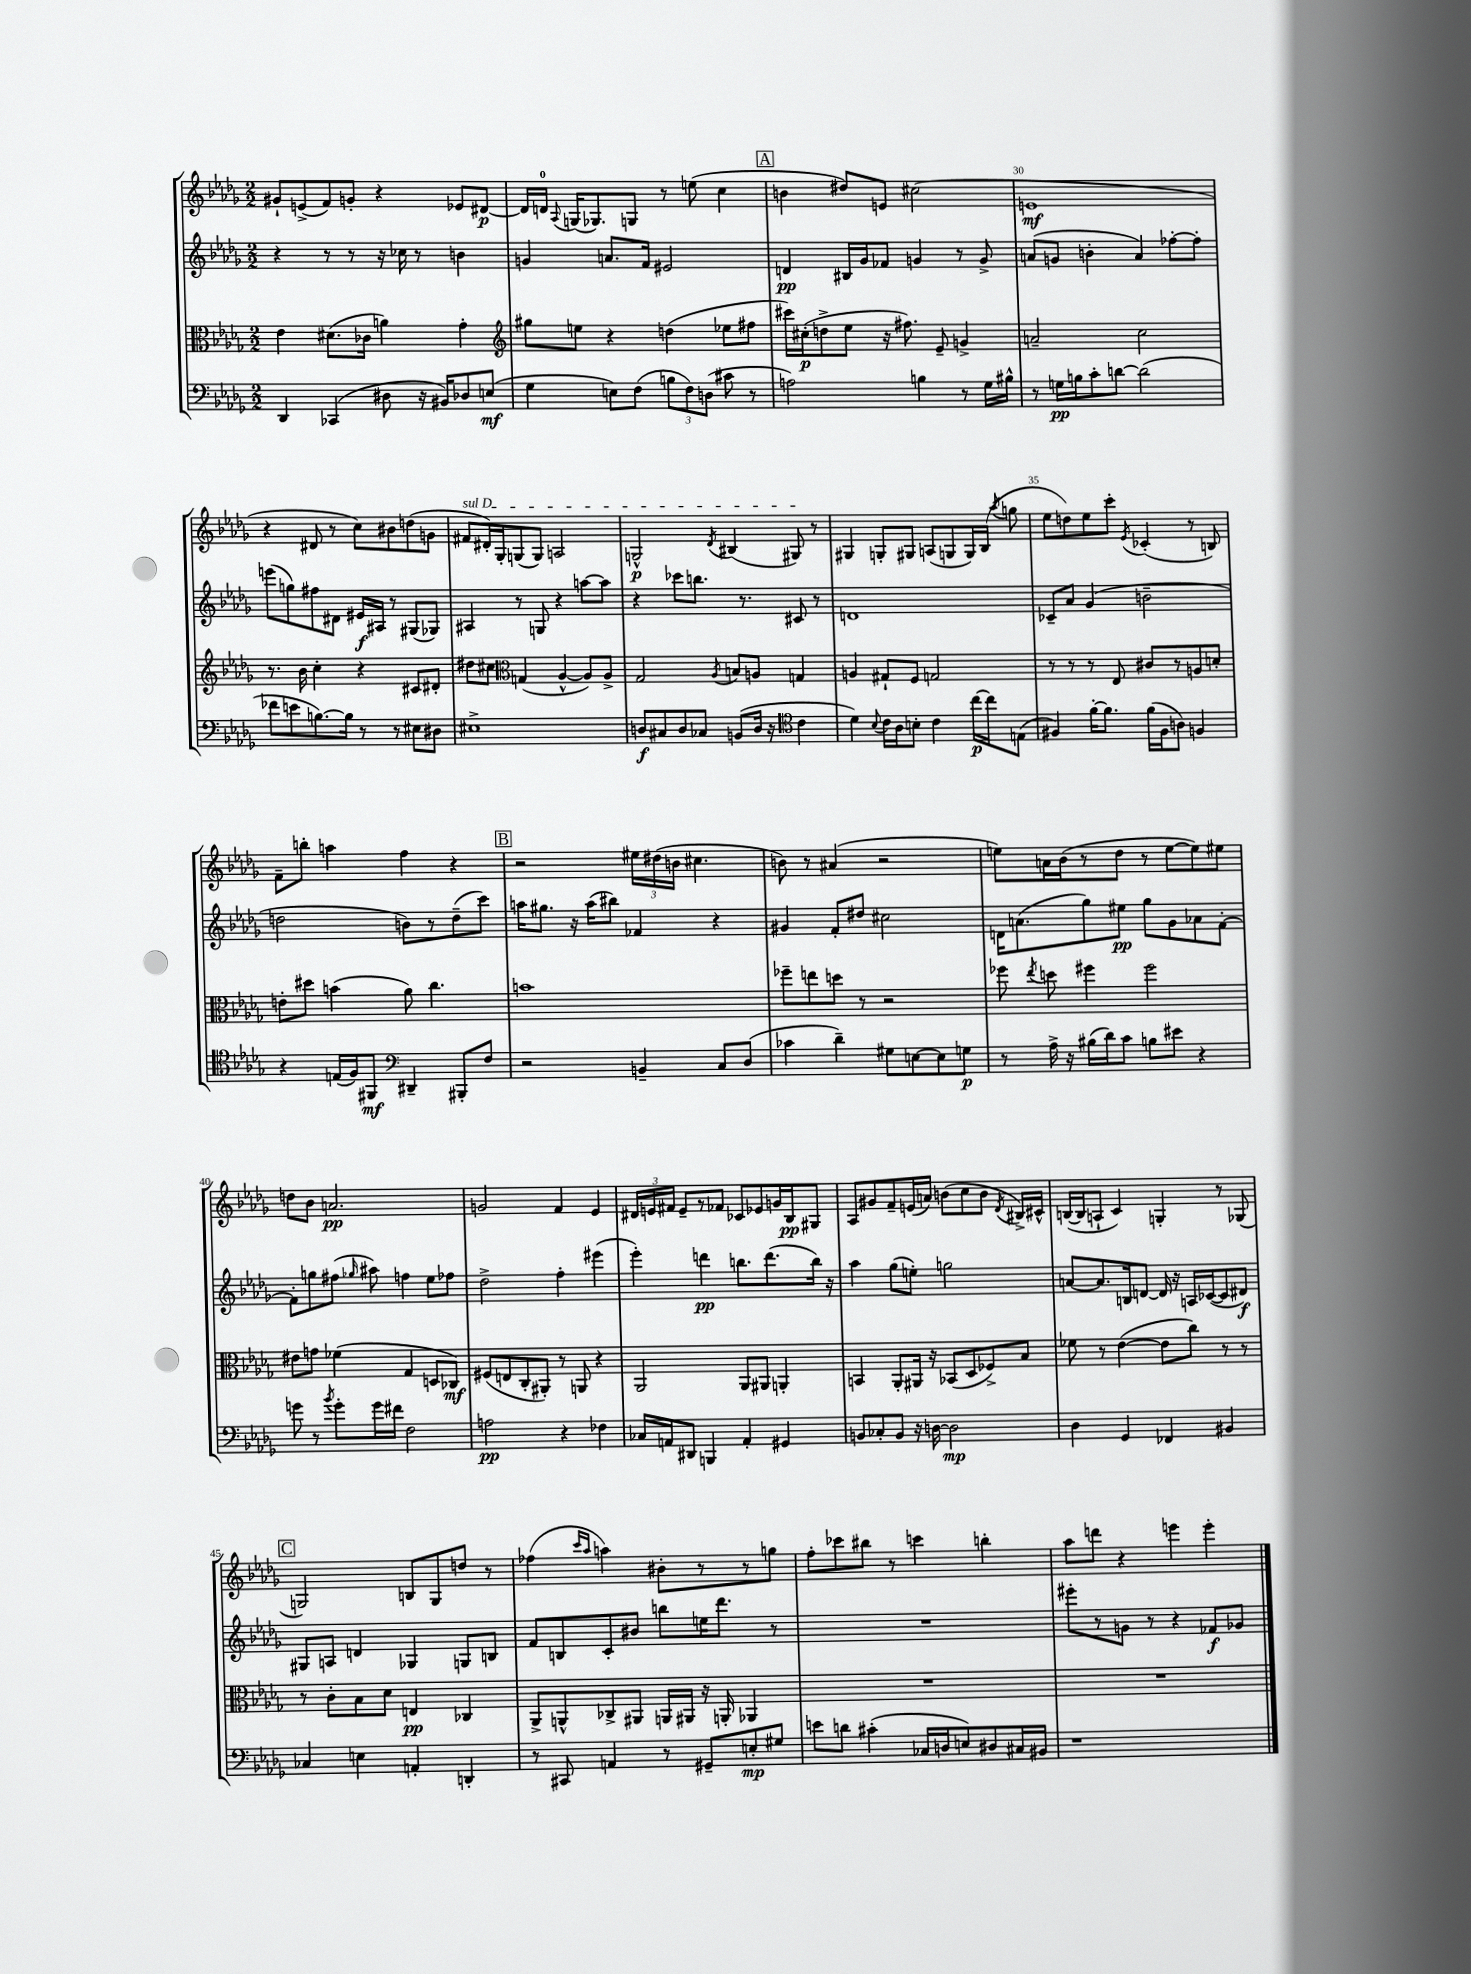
<<
\new StaffGroup <<
\new Staff = "s0" {
    \clef treble \key des \major \numericTimeSignature \time 2/2
    \autoBeamOff gis'8[-! e'8->( f'8) g'8]-. r4 ees'8[ dis'8]~\p |
    dis'16[ d'16]-0 \appoggiatura { aes8 } g16[( ges8.) g8] r8 e''8( c''4 |
    \mark \markup { \box "A" } b'4 dis''8[) e'8] cis''2( |
    e'1\mf |
    r4 dis'8 r8 c''8[) bis'8 d''8( g'8] |
    \once \override TextSpanner.bound-details.left.text = \markup { \italic "sul D" } fis'8[\startTextSpan dis'16-.) ges16-. g8( g8]) a2 |
    g2-^\p \acciaccatura { des'8 } bis4( gis8\stopTextSpan) r8 |
    gis4 g8[-. gis8] a8[( g8 g16) bes16]( \acciaccatura { aes''8 } g''8 |
    ees''8[ d''8) ees''8 c'''8]-. \acciaccatura { ees'8 } ces'4-.( r8 b8) |
    f'8[-- b''8]-. a''4 f''4 r4 |
    \mark \markup { \box "B" } r2 \tuplet 3/2 { eis''16[ dis''16( b'16] } cis''4. |
    b'8) r8 ais'4( r2 |
    e''8[) a'16 bes'16( r8 des''8] r8 e''8[~ e''8) eis''8] |
    d''8[ bes'8] a'2.\pp |
    g'2 f'4 ees'4 |
    \tuplet 3/2 { dis'16[ e'16 fis'16] } e'8[-- r8 fes'8] ces'8[ ees'8 g'16 bes16\pp gis8] |
    aes8[ gis'8 f'8-- e'16( a'16]) b'8[( c''8 b'8] \acciaccatura { des'8 } bis16[->) cis'16]-^ |
    b16[~( b16 a8]-! c'4) g4-. r8 ges8( |
    \mark \markup { \box "C" } g2) b8[ g8 d''8] r8 |
    fes''4( \grace { c'''16[ aes''16] } a''4) bis'8[-. r8 r8 g''8] |
    f''8[-. ces'''8 bis''8] r8 c'''4 b''4-. |
    aes''8[ d'''8] r4 e'''4 e'''4-. \bar "|." |
}
\new Staff = "s1" {
    \clef treble \key des \major \numericTimeSignature \time 2/2
    \autoBeamOff r4 r8 r8 r16 ces''16 r8 b'4 |
    g'4 a'8.[ f'16] eis'2 |
    \mark \markup { \box "A" } d'4\pp bis16[ ges'16 fes'8] g'4 r8 g'8-> |
    a'8[( g'8] b'4-. a'4) fes''8[~-. fes''8]-. |
    e'''8[( g''8) fis''8 dis'8] eis'16[\f ais16] r8 gis8[( ges8]) |
    ais4 r8 g8 r4 a''8[~ a''8] |
    r4 ces'''8[ b''8.] r8. cis'8 r8 |
    d'1 |
    ces'8[-- aes'8] ges'4( b'2-- |
    d''2 b'8[) r8 d''8--( c'''8]) |
    \mark \markup { \box "B" } a''16[ gis''8.] r16 a''16[( bis''8]) fes'4 r4 |
    gis'4 f'8[-. dis''8] cis''2 |
    d'16[ a'8.( ges''8) eis''8]\pp ges''8[ ges'8 aes'8 f'8]~-. |
    f'8[-. g''8 fis''8]( \grace { ges''16 } ais''8) f''4 ees''8[ fes''8] |
    des''2-> f''4-. eis'''4( |
    ees'''4-.) d'''4\pp b''8.[ d'''8.( b''16]) r16 |
    aes''4 ges''8[( e''8]-.) g''2 |
    a'8[~ a'8. b16 d'8]~ d'16 r16 a16[ ces'16~( ces'8 dis'8]\f) |
    \mark \markup { \box "C" } gis8[ a8] d'4 ges4 g8[ b8] |
    f'8[ b8 c'8-. bis'8] b''8[ e''16 des'''8.] r8 |
    R1 |
    eis'''8[-. r8 g'8] r8 r4 fes'8[\f ges'8] \bar "|." |
}
\new Staff = "s2" {
    \clef alto \key des \major \numericTimeSignature \time 2/2
    \autoBeamOff ees'4 dis'8.[( ces'16] a'4) ges'4-. |
    \clef treble gis''8[ e''8] r4 d''4( ees''8[ fis''8] |
    \mark \markup { \box "A" } cis'''16[) cis''16-.\p( d''8-> ees''8] r16 fis''8.) ees'8-- g'4-> |
    a'2-- c''2 |
    r8. bes'16 c''4-. r4 cis'8[ dis'8]-. |
    dis''8[ cis''8] \clef alto g4( aes4~-^ aes8[) aes8]-> |
    ges2 \acciaccatura { aes8 } b8[ a8] g4 |
    a4 gis8[-! f8] g2 |
    r8 r8 r8 ees8 cis'8[ r8 a8 d'8]-. |
    e'8[-. dis''8] b'4( aes'8) c''4. |
    \mark \markup { \box "B" } b'1 |
    fes''8[-- e''8 d''8] r8 r2 |
    fes''8 \acciaccatura { ees''8 } d''8 fis''4 fis''2 |
    eis'8[ g'8] fes'4( ges4 d8[ ces8]\mf) |
    fis8[( e8 c8-. ais,8]-.) r8 a,8 r4 |
    aes,2 aes,8[ ais,8] a,4-. |
    b,4 aes,8[-. ais,16] r16 bes,8[( des8 fes8->) bes8] |
    fes'8 r8 ees'4~( ees'8[ c''8]) r8 r8 |
    \mark \markup { \box "C" } r8 c'8[-. bes8 des'8] e4\pp ces4 |
    aes,8[-> a,8-^ ces8-> ais,8] a,16[ ais,16] r16 a,16-. aes,4 |
    R1 |
    R1 \bar "|." |
}
\new Staff = "s3" {
    \clef bass \key des \major \numericTimeSignature \time 2/2
    \autoBeamOff des,4 ces,4( dis8 r16 bis,16[) des8 e8]\mf( |
    ges4 e8[) f8]( \tuplet 3/2 { b8[ f8) d8]( } cis'8 r8 |
    \mark \markup { \box "A" } a2) b4 r8 ges16[ bis16]-^ |
    r8 g16[\pp b16 c'8-. d'8]~ d'2( |
    fes'8[ e'8 b8.~) b16] r8 r8 eis8[ dis8] |
    eis1-> |
    d8[\f cis8 d8 ces8] b,8[( d16] r16 \clef tenor c'4 |
    des'4) \appoggiatura { bes8 } c'16[ aes16 b8]-. c'4 c''16[~\p c''16 e8]( |
    fis4) f'16[~-. f'8.] f'16[( fis16 a8]) f4 |
    r4 e16[( f16) fis,8]\mf \clef bass dis,4-- bis,,8[-. f8] |
    \mark \markup { \box "B" } r2 b,4-- c8[ des8]( |
    ces'4 des'4--) gis8[ e8~ e8 g8]\p |
    r8 aes16-> r16 bis16[( des'16) c'8] b8[ eis'8] r4 |
    g'8 r8 \acciaccatura { bes'8 } g'8[-. g'16 fis'16] f2 |
    a2\pp r4 fes4 |
    ces16[ a,16 dis,8] b,,4 a,4-. gis,4 |
    b,8[ ces8-. b,8] r16 d16~ d2\mp |
    des4 ges,4 fes,4 bis,4 |
    \mark \markup { \box "C" } ces4 e4 a,4-. d,4-. |
    r8 cis,8 a,4 r8 gis,8[-- e8-.\mp gis8] |
    e'8[ d'8] cis'4-.( ces16[ d16 e8) dis8 cis16 bis,16] |
    r1 \bar "|." |
}
>>
>>
\layout { \context { \Score currentBarNumber = #27 \override BarNumber.break-visibility = ##(#f #t #t) barNumberVisibility = #(every-nth-bar-number-visible 5) } }
